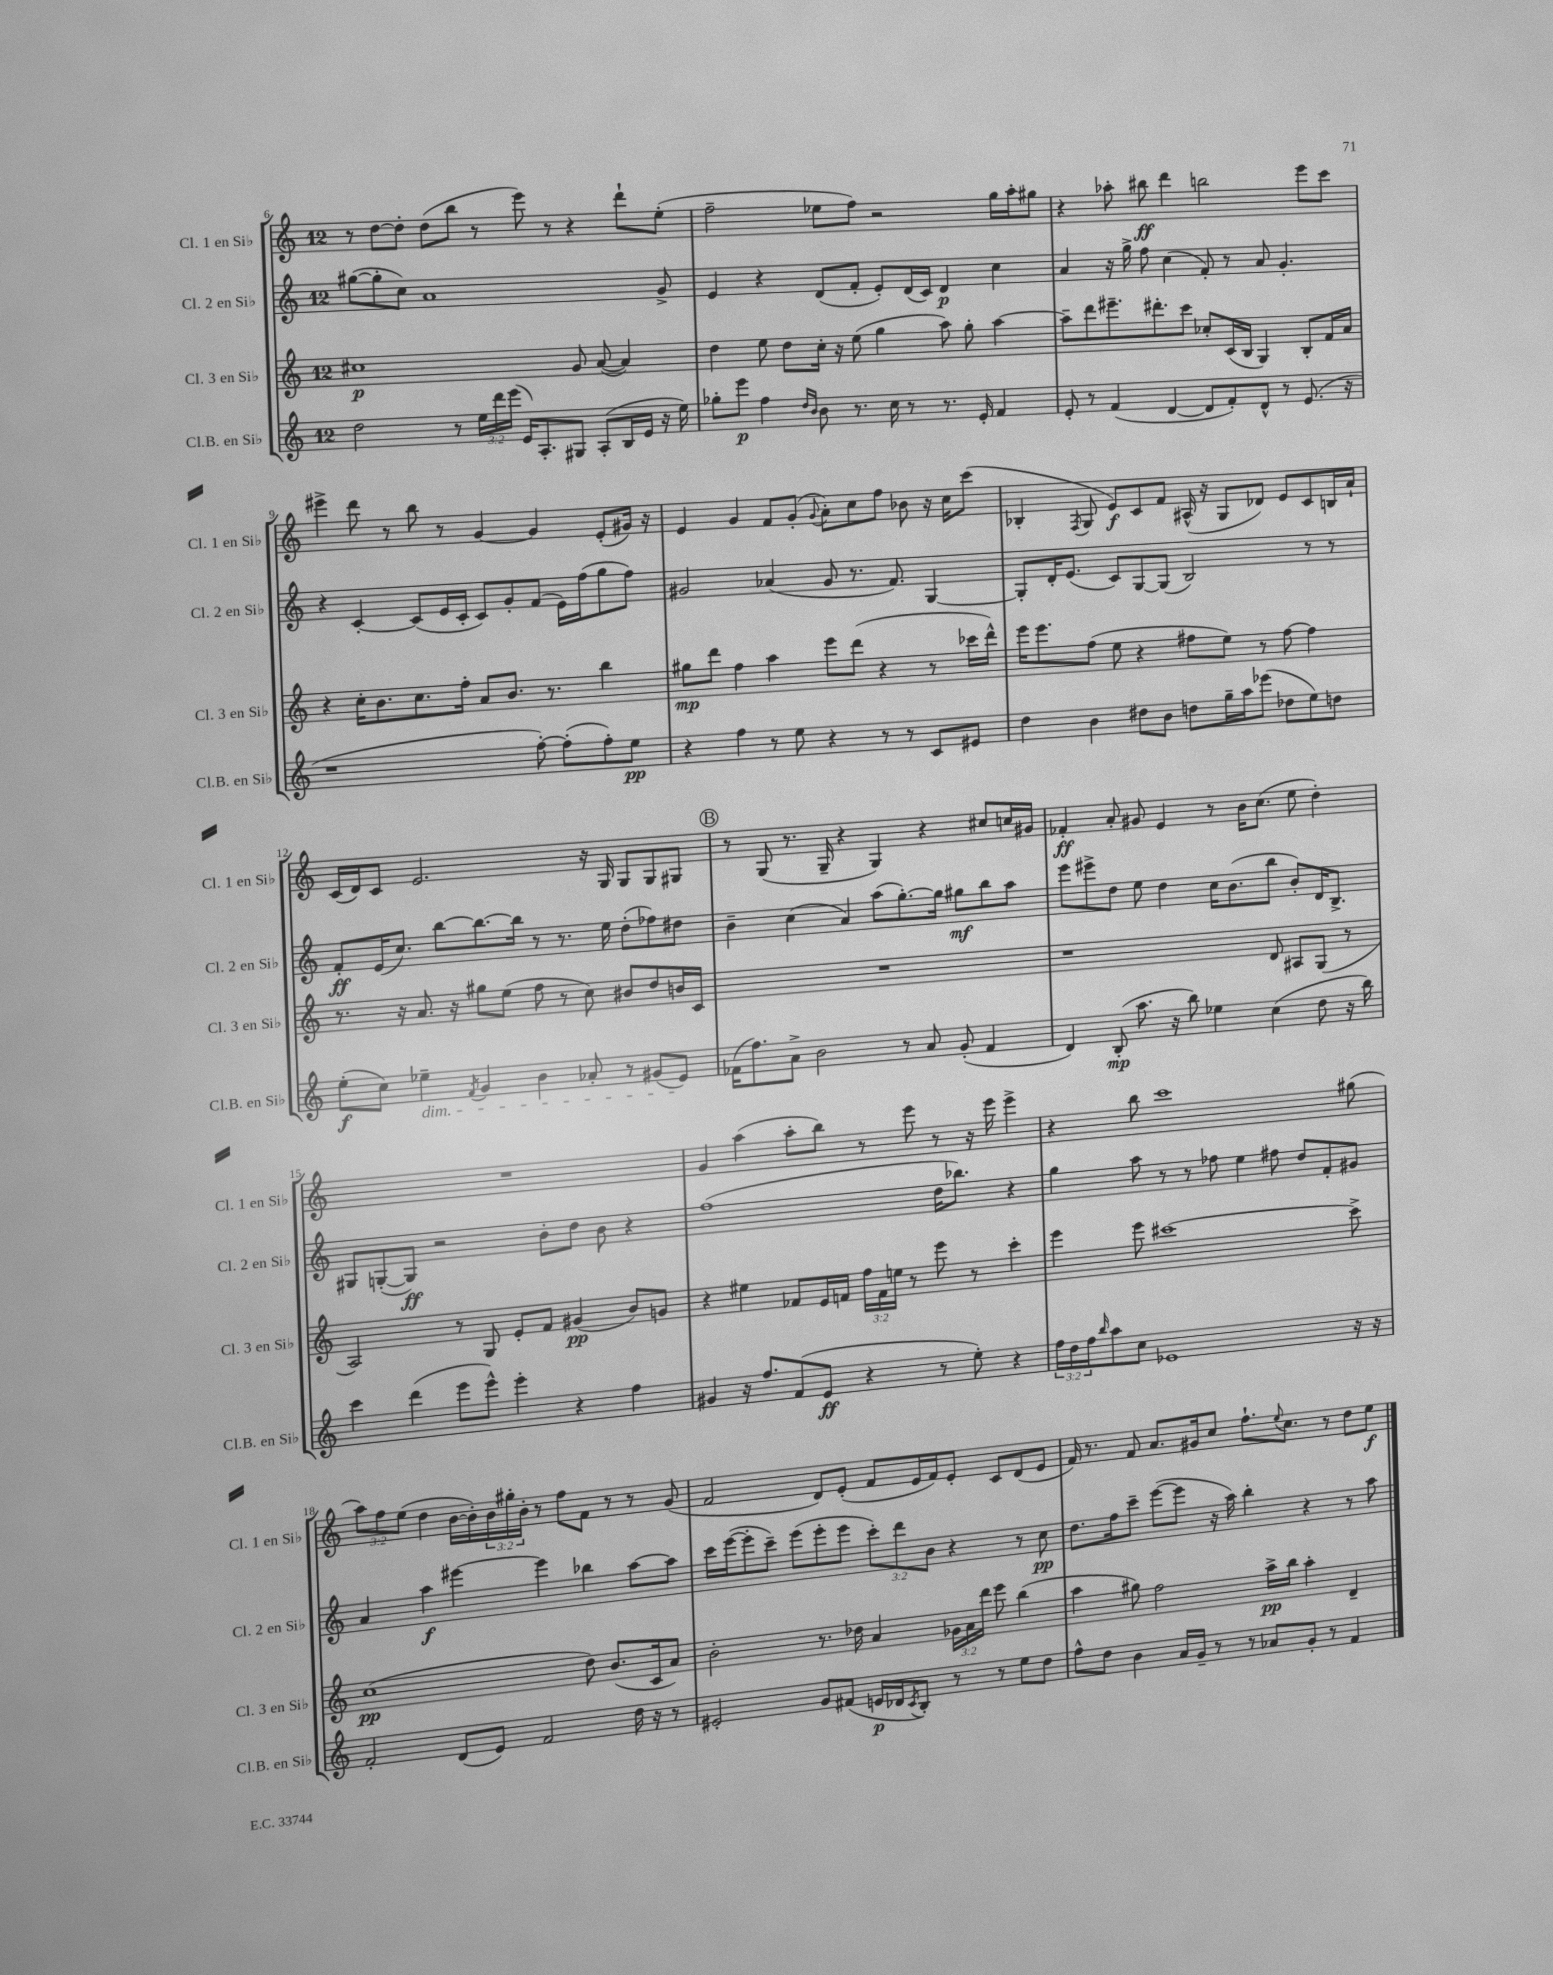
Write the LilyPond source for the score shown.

<<
\new StaffGroup <<
\new Staff = "s0" \with { instrumentName = "Cl. 1 en Sib" shortInstrumentName = "Cl. 1 en Sib" } {
    \clef treble \key c \major \once \override Staff.TimeSignature.style = #'single-digit \time 12/8 \override Staff.TupletNumber.text = #tuplet-number::calc-fraction-text
    r8 d''8~ d''8-. d''8( b''8 r8 e'''8) r8 r4 d'''8-! e''8-.( |
    f''2-- ees''8 f''8) r2 g''16 a''16-. gis''8 |
    r4 aes''8-. bis''8\ff d'''4 b''2 e'''8 c'''8 |
    eis'''4-> d'''8 r8 b''8 r8 g'4~ g'4 e'8-.( gis'16) r16 |
    e'4 g'4 f'8 g'8-.( \appoggiatura { g'8 } a'8-.) c''8 f''8 bes'8 r16 c''16 c'''8( |
    bes4-. \acciaccatura { f8 } g8 e'8\f) c'8 f'8 ais16-^( r16 g8 des'8) e'8 c'8 b16 a'16-! |
    c'16( d'16) c'8 e'2. r16 g16 g8 g8 gis8 |
    \mark \markup { \circle "B" } r8 g8( r8. g16-- r4 g4) r4 cis''8 c''16 gis'16 |
    fes'4-.\ff a'8-. gis'8 e'4 r8 b'16 c''8.( e''8 d''4-.) |
    R1. |
    g'4 a''4( a''8-. b''8) r8 e'''8 r8 r16 e'''16 e'''4-> |
    r4 b''8 c'''1 gis''8( |
    \tuplet 3/2 { a''8) f''8 e''8( } d''4 b'16~ b'16-.) \tuplet 3/2 { b'16 gis''16-. b'16-. } r8 f''8 f'8 r8 r8 g'8( |
    f'2 d'8) e'8-.( f'8 e'16 f'16) e'8-. c'8 d'8( e'8 |
    f'16) r8. f'8 a'8. gis'16 c''8 f''8.-! \appoggiatura { e''8 } c''8. r8 d''8 e''8\f \bar "|." |
}
\new Staff = "s1" \with { instrumentName = "Cl. 2 en Sib" shortInstrumentName = "Cl. 2 en Sib" } {
    \clef treble \key c \major \once \override Staff.TimeSignature.style = #'single-digit \time 12/8 \override Staff.TupletNumber.text = #tuplet-number::calc-fraction-text
    gis''8~( gis''8-. c''8) a'1 g'8-> |
    e'4 r4 d'8( f'8-. e'8-.) d'16( c'16) d'4\p c''4 |
    a'4 r16 g''16-> f''8 c''4( f'8-.) r8 a'8 g'4.-. |
    r4 c'4~-. c'8( e'16 c'16-. c'8) g'8-. f'8( e'16) f''16( g''8 f''8) |
    gis'2 aes'4( gis'8 r8. f'8.) g4~ |
    g8-. d'16-. e'8.( c'8) g8~ g8( b2) r8 r8 |
    f'8-.\ff e'16( c''8.) b''8~ b''8.~ b''16 r8 r8. e''16 d''8-.( fes''8) dis''8 |
    \mark \markup { \circle "B" } b'4-- c''4( a'4) a''8( g''8.~-.) g''16 gis''8\mf b''8 a''8 |
    e'''8 eis'''8-> d''8 e''8 d''4 c''16 b'8.( b''8 b'8-.) d'16 b8.-> |
    gis8 g8~-.( g8\ff) r2 b'8-. d''8 b'8 r4 |
    f''1( d''16 bes''8.) r4 |
    g''4 a''8 r8 r8 fes''8 e''4 fis''8 d''8 f'8-. gis'8 |
    a'4 a''4\f eis'''4~ eis'''4 bes''4 a''8~ a''8 |
    c'''16 e'''16~( e'''8-. c'''8--) e'''8( e'''8-. e'''8 \tuplet 3/2 { c'''8-.) d'''8 b'8 } r4 r8 c''8\pp |
    d''8. f''16 c'''8-- e'''8~( e'''8 r16 a''16) b''4-. r4 r8 a''8 \bar "|." |
}
\new Staff = "s2" \with { instrumentName = "Cl. 3 en Sib" shortInstrumentName = "Cl. 3 en Sib" } {
    \clef treble \key c \major \once \override Staff.TimeSignature.style = #'single-digit \time 12/8 \override Staff.TupletNumber.text = #tuplet-number::calc-fraction-text
    cis''1\p g'8 a'8~( a'4) |
    d''4 e''8 d''8 c''16-. r16 e''8( g''4 a''8) g''8-. a''4~ |
    a''8-- d'''8 eis'''8.-- dis'''8.-. c'''8 ces''8-. c'16( b16 g4) b8-. f'16 a'16 |
    r4 c''16-. b'8. c''8. f''16-. a'8 b'8. r8. b''4 |
    gis''8\mp d'''8 f''4 a''4 e'''8 d'''8( r4 r8 ces'''16 d'''16-^) |
    e'''16 e'''8. f''8( e''8 r4 fis''8 e''8) r8 fis''8~ fis''4 |
    r8. r16 a'8. r16 gis''8 e''8( f''8 r8 c''8) bis'8 d''8 b'16 c'16 |
    \mark \markup { \circle "B" } R1. |
    r1 d'8 ais8 g8( r8 |
    a2) r8 g8 e'8-. f'8 gis'4\pp( b'8) g'8 |
    r4 eis''4 fes'8 e'16 f'16 \tuplet 3/2 { f''16 f'16 e''16 } r8 e'''8 r8 c'''4-. |
    e'''4 e'''8 cis'''1~ cis'''8-> |
    c''1\pp( d''8) b'8.( c'16 a'8) |
    b'2-. r8. des''16 a'4 \tuplet 3/2 { ges'16 a'16 d'''16 } e'''8 b''4( |
    a''4 gis''8) f''2 a''16->\pp b''16 a''4-. d'4-- \bar "|." |
}
\new Staff = "s3" \with { instrumentName = "Cl.B. en Sib" shortInstrumentName = "Cl.B. en Sib" } {
    \clef treble \key c \major \once \override Staff.TimeSignature.style = #'single-digit \time 12/8 \override Staff.TupletNumber.text = #tuplet-number::calc-fraction-text
    d''2 r8 \tuplet 3/2 { e''16 d'''16 e'''16( } e'16) a8.-. gis8 a8-.( b16 e'16 r16 e''16) |
    ges''8-. e'''8\p f''4 \grace { d''16 b'16 } b'8 r8. c''16 r8 r8. e'16-. f'4 |
    e'8-. r8 f'4( d'4~ d'8 f'8-.) d'8-^ r8 e'8.( r16 |
    r1 f''8~-.) f''8-.( f''8-.) e''8\pp |
    r4 f''4 r8 e''8 r4 r8 r8 c'8 eis'8 |
    d''4 b'4 dis''8 b'8 d''8 g''16-- a''16 ees'''8( des''8 e''8) d''8 |
    e''8-.\f( c''8) ees''4--\dim \acciaccatura { f'8 } g'4 b'4 aes'8-. r8 gis'8( e'8\!) |
    \mark \markup { \circle "B" } fes'16( f''8.) a'8-> b'2 r8 a'8 g'8-.( fes'4 |
    d'4) b8-.\mp( a''8. r16 b''8) ees''4 c''4( d''8 r16 b''16) |
    c'''4 d'''4( e'''8 e'''8-^) e'''4-. r4 f''4 |
    gis'4 r16 f''8. f'8( e'8\ff r4 r8 e''8-.) r4 |
    \tuplet 3/2 { f''16 d''16 f''16 } \grace { b''16 } a''8 c''8 ees'1 r16 r16 |
    f'2-. d'8( e'8) f'2 d''16 r16 r8 |
    eis'2-. g'8 fis'8( e'16\p des'16 \acciaccatura { c'8 } b8-.) r8 r8 e''8 d''8 |
    f''8-^ d''8 b'4 a'16 g'16-- r8 r8 aes'8 g'8-. r8 f'4 \bar "|." |
}
>>
>>
\layout { \context { \Score currentBarNumber = #6 } }
